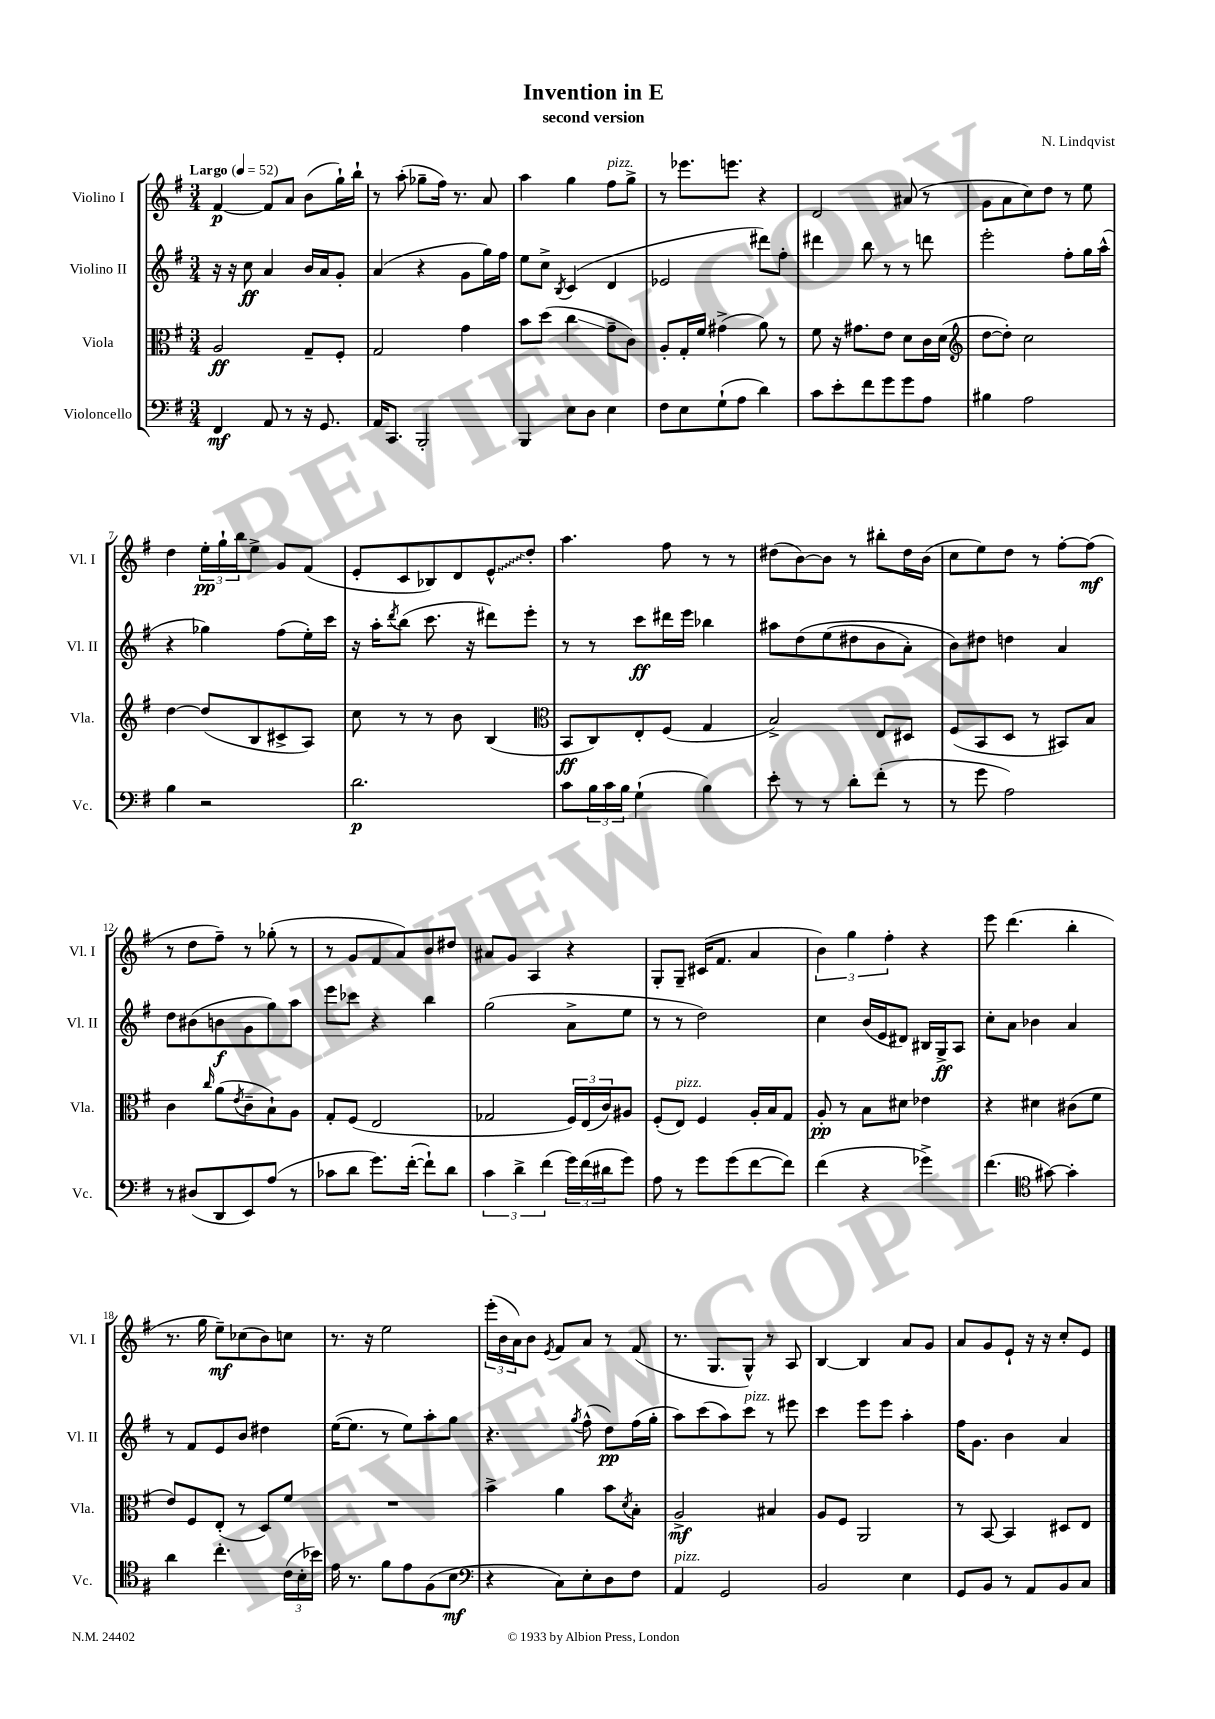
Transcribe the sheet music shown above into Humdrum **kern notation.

**kern	**kern	**kern	**kern
*staff4	*staff3	*staff2	*staff1
*clefF4	*clefC3	*clefG2	*clefG2
*k[f#]	*k[f#]	*k[f#]	*k[f#]
*M3/4	*M3/4	*M3/4	*M3/4
*MM52	*MM52	*MM52	*MM52
4FF#/	2A/	16r	[4f#/
.	.	16r	.
.	.	8cc\	.
8AA/	.	4a/	8f#/]L
8r	.	.	8a/J
16r	8G~/L	16b/LL	(8b\L
8.GG/	.	16a/J	.
.	8F#'/J	8g'/J	16gg`\L)
.	.	.	16bb`\JJ
=	=	=	=
16AA/LK	2G/	(4a/	8r
8.CC/J	.	.	.
.	.	.	(8aa'\
2BBB'/	.	4r	8gg-~\L
.	.	.	16ff#\Jk)
.	.	.	8.r
.	4g\	8g\L	.
.	.	16gg\L)	8a/
.	.	16ff#\JJ	.
=	=	=	=
4BBB/	8b\L	8ee\L	4aa\
.	(8dd\J	8cc^\J	.
.	.	8qB/	.
8E\L	4cc\	(4c/	4gg\
8D\J	.	.	.
4E\	8g~\L	4d/	8ff#\L
.	8c\J)	.	8gg^\J
=	=	=	=
8F#\L	8A'/L	2e-/	8r
8E\	16G'/L	.	8.eee-\L
.	16f#/JJ	.	.
(8G`\	(4g#^\	.	.
.	.	.	8.eee\J
8A\J	.	.	.
4d\)	8a\)	8ddd#\L)	4r
.	8r	8ff#'\J	.
=	=	=	=
8c\L	8f#\	4ddd#\	2d/
8e'\	16r	.	.
.	8.g#\L	.	.
8f#\	.	8bb\	.
8g\	8e\J	8r	.
8g\	8d\L	8r	(8a#/
8A\J	16c\L	8ddd\	8r
.	(16d\JJ	.	.
=	=	=	=
*	*clefG2	*	*
4B#\	[8dd\L	2eee'\	8g\L
.	8dd'\]J)	.	8a\
2A\	2cc\	.	8cc\)
.	.	.	8dd\J
.	.	8ff#'\L	8r
.	.	16gg\L	8ee\
.	.	(16aa^^\JJ	.
=	=	=	=
4B\	[4dd\	4r	4dd\
2r	(8dd/]L	4gg-\)	24ee'\LL
.	.	.	24gg`\
.	.	.	24bb\J
.	8B/	.	8ee^\J
.	8c#^/	(8ff#\L	8g/L
.	8A/J)	16ee'\L)	(8f#/J
.	.	16ccc\JJ	.
=	=	=	=
2.d\	8cc\	16r	8e'/L
.	.	16aa'\LK	.
.	.	8qddd/	.
.	8r	(8bb\J	8c/
.	8r	8.ccc\	8B-/)
.	8b\	.	8d/
.	.	16r	.
.	(4B/	8ddd#\L)	8e^^/
.	.	8eee'\J	8dd'/J
=	=	=	=
*	*clefC3	*	*
8c\L	8BB/L	8r	4.aa\
24B\L	8C/)	8r	.
24c\	.	.	.
24B\JJ	.	.	.
(4G`\	8E'/	8ccc\L	.
.	(8F#/J	16ddd#\L	8ff#\
.	.	16eee\JJ	.
4B\)	4G/	4bb-\	8r
.	.	.	8r
=	=	=	=
8e'\	2B^/)	8aa#\L	(8dd#\L
8r	.	&(8dd\	[8b\)
8r	.	(8ee\	8b\]J
8d'\L	.	8dd#\	8r
(8f#'\J	8E/L	8b\	8bb#'\L
8r	8D#/J	8a'\J)	16dd#\L
.	.	.	(16b\JJ
=	=	=	=
8r	(8F#/L	8b\L&)	8cc\L
8g\	8BB/	8dd#\J	8ee\)
2A\)	8D/J	4dd\	8dd\J
.	8r	.	8r
.	8BB#/L)	4a/	[8ff#'\L
.	8B/J	.	(8ff#\]J
=	=	=	=
8r	4c\	8dd\L	8r
(8D#/L	.	(8b#\	8dd\L
.	16qqcc/	.	.
8DD/	(8a\L	8b\	8ff#~\J)
.	8qe/	.	.
8EE/)	8c~\	8g\	8r
(8A/J	8B`\)	8gg\)	(8gg-'\
8r	8A\J	8aa\J	8r
=	=	=	=
8c-\L	8G'/L	8eee\L	8r
8d\J	(8F#/J	8ccc-\J	8g/L
8.g\L)	2E/	4r	8f#/
.	.	.	8a/)
([16f#'\Jk	.	.	.
8f#`\]L)	.	4bb\	8b/
8d\J	.	.	8dd#/J
=	=	=	=
6c\	2G-/	(2gg\	8a#/L
.	.	.	8g/J
6d^\	.	.	.
.	.	.	4A/
(6f#\	.	.	.
24g\LL)	24F#/LL)	8a^\L	4r
(24f#\	(24E/	.	.
24d#\J	24c/J)	.	.
8g\J)	8A#/J	8ee\J	.
=	=	=	=
8A\	(8F#'/L	8r	8G'/L
8r	8E/J)	8r	8G~/J
8g\L	4F#/	2dd\)	(16c#/LK
.	.	.	8.f#/J
(8g\	.	.	.
[8f#\	16A'/LL	.	4a/
.	16B/J	.	.
8f#\]J)	8G/J	.	.
=	=	=	=
(4f#\	8A'/	4cc\	6b\)
.	8r	.	.
.	.	.	6gg\
4r	8B\L	(16b/LL	.
.	.	16e/J	.
.	.	.	6ff#'\
.	8d#\J	8d#/J)	.
4g-^\)	4e-\	16B#/LL	4r
.	.	16G^/J	.
.	.	8A/J	.
=	=	=	=
(4.f#\	4r	8cc'\L	8eee\
.	.	8a\J	(4.ddd\
.	4d#\	4b-\	.
*clefC4	*	*	*
[8g#\)	.	.	.
4g#'\]	(8c#\L	4a/	4bb'\
.	8f#\J	.	.
=	=	=	=
4a\	8e/L)	8r	8.r
.	8F#/	8f#/L	.
.	.	.	16gg\
4.cc'\	(8E'/J	8e/	8ee~\L)
.	8r	8b/J	(8cc-\
.	8D/L)	4dd#\	8b\)
(24c\LL	8f#/J	.	8cc\J
24B'\	.	.	.
24b-\JJ)	.	.	.
=	=	=	=
16e\	2.r	([16ee\LK	8.r
8.r	.	8.ee\]J	.
.	.	.	16r
8f#\L	.	8r	2ee\
8e\	.	8ee\L)	.
(8F#\	.	8aa'\	.
8B\J	.	8gg\J	.
=	=	=	=
*clefF4	*	*	*
4r	4b^\	4.r	(24eee'\LL
.	.	.	24b\
.	.	.	24a\J)
.	.	.	8b\J
.	.	.	8qe/
8C\L)	4a\	.	8f#/L
.	.	8qgg/	.
8E'\	.	(8ff#^^\	8a/J
8D\	8b\L	8dd\L)	8r
.	8qd/	.	.
8F#\J	8B'\J	(16ff#\L	(8f#/
.	.	16gg'\JJ	.
=	=	=	=
4AA/	2A^/	8aa\L)	8.r
.	.	(8ccc\	.
.	.	.	8.G/L
2GG/	.	8aa\)	.
.	.	8ccc\J	8G^^/J)
.	4B#/	8r	8r
.	.	8eee#\	8A/
=	=	=	=
2BB/	8A/L	4ccc\	[4B/
.	8F#/J	.	.
.	2AA/	8eee\L	4B/]
.	.	8eee\J	.
4E\	.	4aa'\	8a/L
.	.	.	8g/J
=	=	=	=
8GG/L	8r	16ff#\LK	8a/L
.	.	8.g\J	.
8BB/J	[8BB/	.	8g/
8r	4BB/]	4b\	8e`/J
8AA/L	.	.	16r
.	.	.	16r
8BB/	8D#/L	4a/	8cc'/L
8C/J	8E/J	.	8e/J
==	==	==	==
*-	*-	*-	*-
